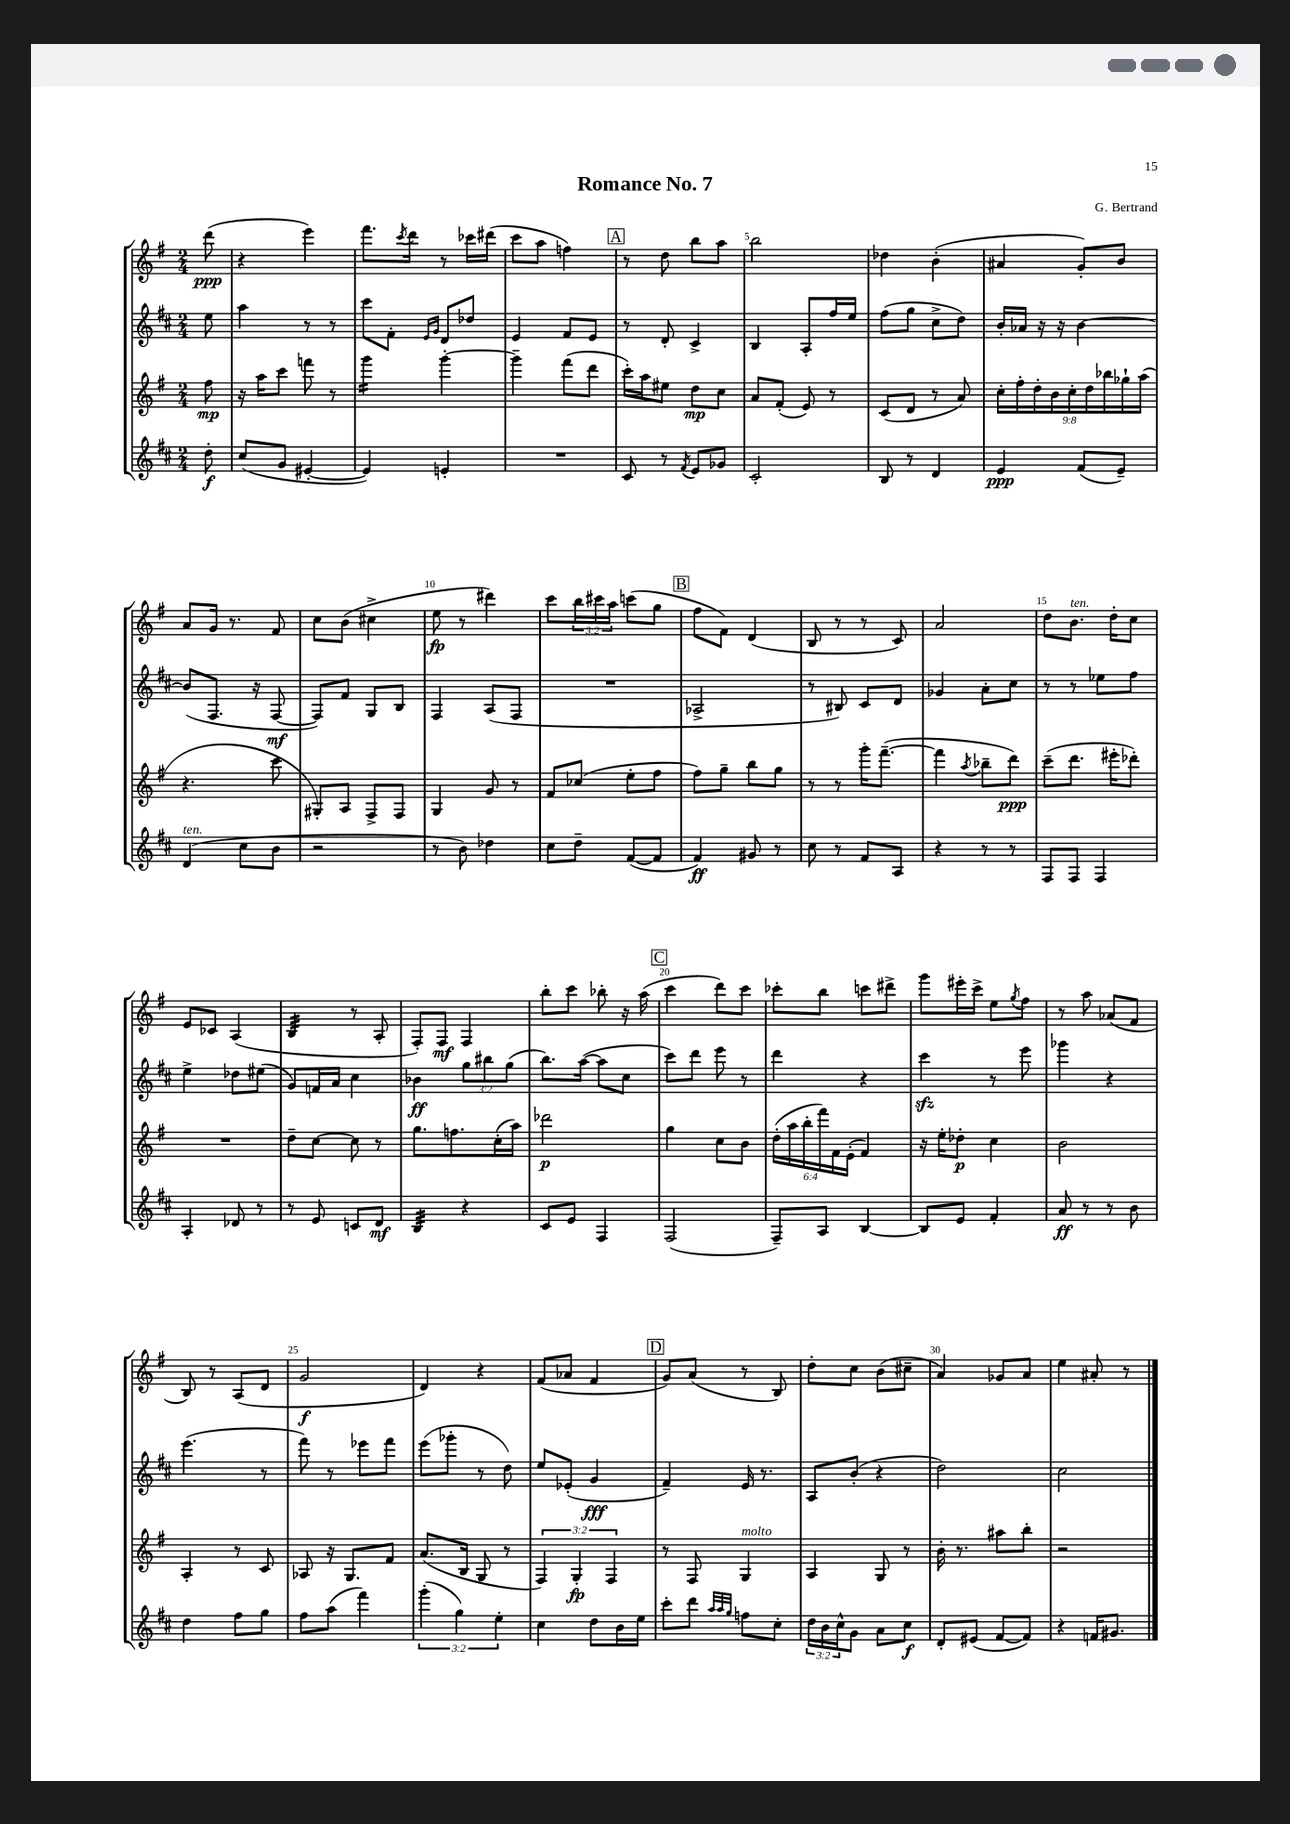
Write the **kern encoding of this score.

**kern	**kern	**kern	**kern
*staff4	*staff3	*staff2	*staff1
*clefG2	*clefG2	*clefG2	*clefG2
*k[f#c#]	*k[f#]	*k[f#c#]	*k[f#]
*M2/4	*M2/4	*M2/4	*M2/4
8dd'\	8ff#\	8ee\	(8ddd\
=	=	=	=
(8cc#/L	16r	4aa\	4r
.	16aa\LK	.	.
8g/J	8ccc\J	.	.
[4e#'/	8fff\	8r	4eee\)
.	8r	8r	.
=	=	=	=
4e#/])	4ggg\	8ccc#\L	8.fff#\L
.	.	8f#'\J	.
.	.	.	8qccc/
.	.	.	16ddd\Jk
.	.	16qqe/LL	.
.	.	16qqg/JJ	.
4e'/	[4ggg'\	8d/L	8r
.	.	8dd-/J	16ccc-\LL
.	.	.	(16ddd#\JJ
=	=	=	=
2r	4ggg~\]	4e/	8ccc\L
.	.	.	8aa\J
.	(8fff#\L	8f#/L	4ff\)
.	8ddd\J	8e/J	.
=	=	=	=
8c#/	16ccc'\LL)	8r	8r
.	16aa\J	.	.
8r	8ee#\J	8d'/	8dd\
8qf#/	.	.	.
8e/L	8dd\L	4c#^/	8bb\L
8g-/J	8cc\J	.	8aa\J
=	=	=	=
2c#'/	8a/L	4B/	2bb\
.	(8f#'/J	.	.
.	8e/)	8A'/L	.
.	8r	16ff#/L	.
.	.	16ee/JJ	.
=	=	=	=
8B/	(8c/L	(8ff#\L	4dd-\
8r	8d/J	8gg\J	.
4d/	8r	8cc#^\L	(4b'\
.	8a/)	8dd\J)	.
=	=	=	=
4e/	18cc'\LL	16b'/LL	4a#/
.	18ff#'\	.	.
.	.	16a-/JJ	.
.	18dd'\	.	.
.	.	16r	.
.	18b\	.	.
.	.	16r	.
.	18cc'\	.	.
(8f#/L	.	[4b\	8g'/L)
.	18dd\	.	.
.	18bb-\	.	.
8e~/J)	.	.	8b/J
.	18gg-`\	.	.
.	(18aa\JJ	.	.
=	=	=	=
(4d/	4.r	(8b/]L	8a/L
.	.	8.F#/J	16g/Jk
.	.	.	8.r
8cc#\L	.	.	.
.	.	16r	.
8b\J	8ccc\	[8F#/	8f#/
=	=	=	=
2r	8G#'/L)	8F#/]L)	8cc\L
.	8A/J	8f#/J	(8b\J
.	8F#^/L	8G/L	4cc#^\
.	8F#/J	8B/J	.
=	=	=	=
8r	4G/	4F#/	8ee\
8b\)	.	.	8r
4dd-\	8g/	(8A/L	4ddd#\)
.	8r	8F#/J	.
=	=	=	=
8cc#\L	8f#/L	2r	8ccc\L
8dd~\J	(8cc-/J	.	24bb\L
.	.	.	24ccc#\
.	.	.	24aa\JJ
([8f#/L	8ee'\L	.	(8ccc\L
8f#/]J	8ff#\J	.	8gg\J
=	=	=	=
4f#/)	8ff#\L)	2A-^/	8ff#\L
.	8gg~\J	.	8f#\J)
8g#/	8bb\L	.	(4d/
8r	8gg\J	.	.
=	=	=	=
8cc#\	8r	8r	8B/
8r	8r	8B#/)	8r
8f#/L	16ggg'\LK	8c#/L	8r
.	([8.fff#~\J	.	.
8A/J	.	8d/J	8c/)
=	=	=	=
4r	4fff#\]	4g-/	2a/
.	8qaa/	.	.
8r	8bb-~\L	8a'\L	.
8r	8ddd\J)	8cc#\J	.
=	=	=	=
8F#/L	(8ccc~\L	8r	8dd\L
8F#/J	8.ddd\J	8r	8.b\J
4F#/	.	8ee-\L	.
.	16eee#'\LK	.	16dd'\LK
.	8ddd-'\J)	8ff#\J	8cc\J
=	=	=	=
4A'/	2r	4ee^\	8e/L
.	.	.	8c-/J
8d-/	.	8dd-\L	(4A/
8r	.	(8ee#\J	.
=	=	=	=
8r	8dd~\L	8g/L)	4B/
8e/	[8cc\J	16f/L	.
.	.	16a/JJ	.
8c/L	8cc\]	4cc#\	8r
8d/J	8r	.	8A'/
=	=	=	=
4B/	8.gg\L	4b-\	8F#'/L)
.	.	.	8F#/J
.	8.ff\	.	.
4r	.	12gg\L	4F#/
.	.	12bb#\	.
.	(16cc'\L	.	.
.	.	(12gg\J	.
.	16aa\JJ)	.	.
=	=	=	=
8c#/L	2ddd-\	8.bb\L)	8bb'\L
8e/J	.	.	8ccc\J
.	.	([16aa\Jk	.
4F#/	.	8aa\]L	8bb-'\
.	.	8cc#\J	16r
.	.	.	(16aa\
=	=	=	=
(2F#/	4gg\	8ccc#\L)	4ccc\
.	.	8ddd\J	.
.	8cc\L	8eee\	8ddd\L)
.	8b\J	8r	8ccc\J
=	=	=	=
8F#~/L)	(24dd'\LL	4ddd\	8ccc-'\L
.	24aa\	.	.
.	24bb'\	.	.
8A/J	24fff#\)	.	8bb\J
.	24f#\	.	.
.	(24e'\JJ	.	.
[4B/	4f#/)	4r	8ccc\L
.	.	.	8ddd#^\J
=	=	=	=
8B/]L	16r	4ccc#\	8ggg\L
.	16ee'\LK	.	.
8e/J	8dd-'\J	.	16eee#'\L
.	.	.	16ccc^\JJ
4f#'/	4cc\	8r	8ee\L
.	.	.	8qgg/
.	.	8eee\	8ff#\J
=	=	=	=
8a/	2b\	4ggg-\	8r
8r	.	.	8aa\
8r	.	4r	(8a-/L
8b\	.	.	8f#/J
=	=	=	=
4dd\	4A'/	(4.eee\	8B/)
.	.	.	8r
8ff#\L	8r	.	(8A/L
8gg\J	8c/	8r	8d/J
=	=	=	=
8ff#\L	8A-/	8fff#\)	2g/
(8aa\J	16r	8r	.
.	8.G/L	.	.
4fff#\)	.	8eee-\L	.
.	8f#/J	8fff#\J	.
=	=	=	=
(6ggg'\	(8.a/L	(8eee\L	4d/)
.	.	8ggg-'\J	.
6gg\)	.	.	.
.	16B/Jk	.	.
.	8G/	8r	4r
6ee'\	.	.	.
.	8r	8dd\)	.
=	=	=	=
4cc#\	6F#/)	8ee/L	(8f#/L
.	.	(8e-'/J	8a-/J
.	6G'/	.	.
8dd\L	.	4g/	4f#/
.	6F#/	.	.
16b\L	.	.	.
16ee\JJ	.	.	.
=	=	=	=
8ccc#'\L	8r	4f#~/)	8g/L)
8ddd\J	8F#/	.	(8a/J
32qqaa/LLL	.	.	.
32qqaa/	.	.	.
32qqgg/JJJ	.	.	.
8ff\L	4G/	16e/	8r
.	.	8.r	.
8cc#'\J	.	.	8B/)
=	=	=	=
24dd\LL	4A/	8A/L	8dd'\L
24b\	.	.	.
24cc#^^\J	.	.	.
8g\J	.	(8b'/J	8cc\J
8a\L	8G/	4r	(8b\L
8cc#\J	8r	.	8cc#~\J
=	=	=	=
8d'/L	16b'\	2dd\)	4a/)
.	8.r	.	.
(8e#/J	.	.	.
[8f#/L	8aa#\L	.	8g-/L
8f#/]J)	8bb'\J	.	8a/J
=	=	=	=
4r	2r	2cc#\	4ee\
16f/LK	.	.	8a#'/
8.g#/J	.	.	.
.	.	.	8r
==	==	==	==
*-	*-	*-	*-
